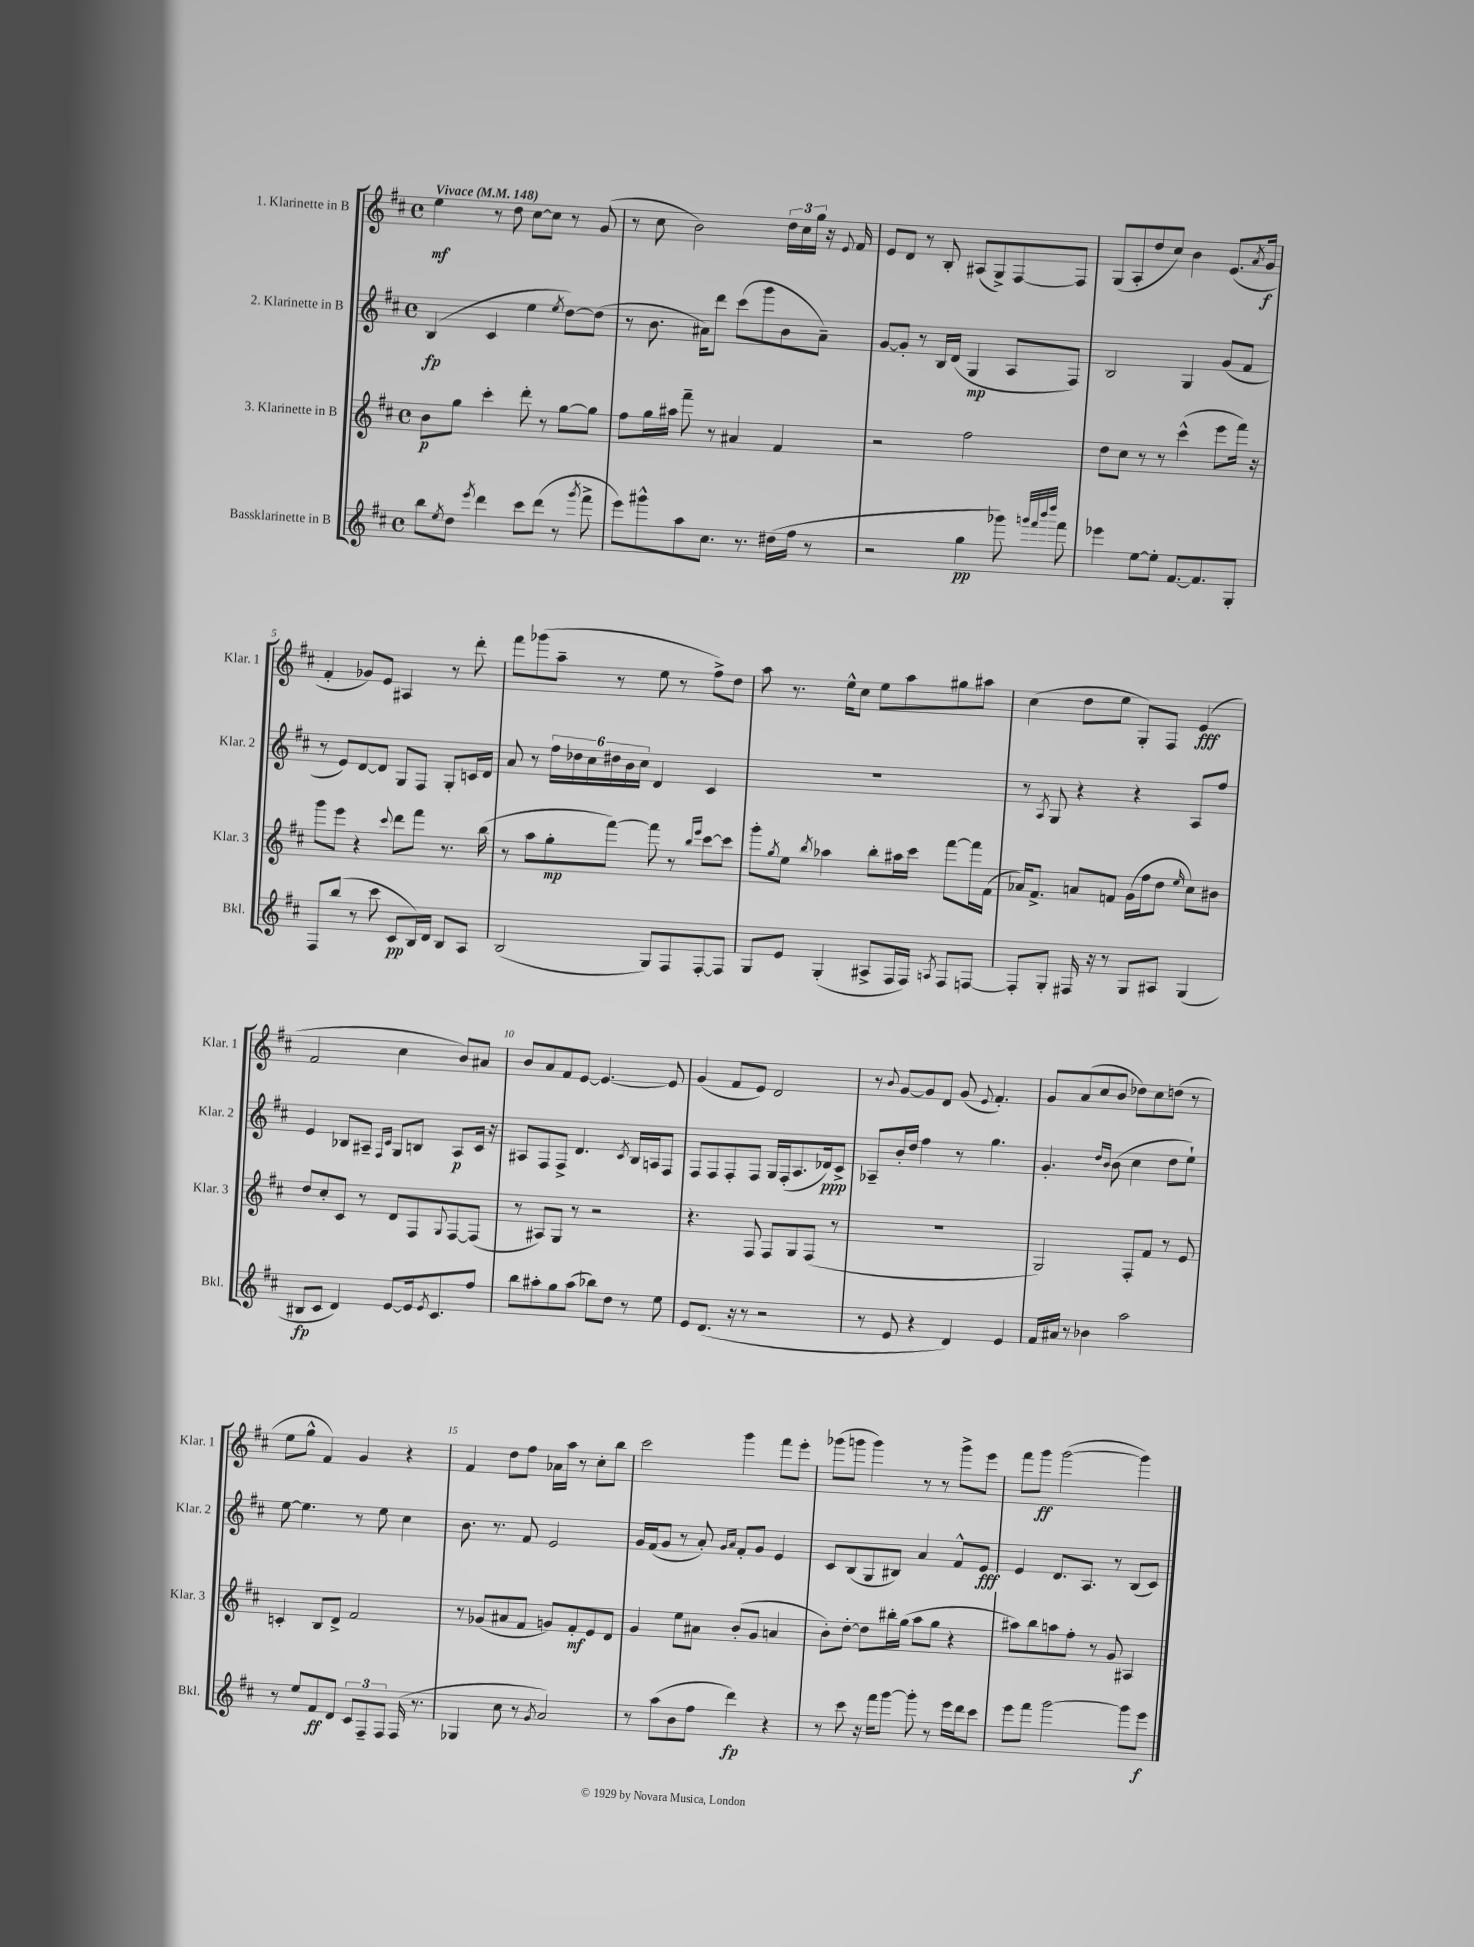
<<
\new StaffGroup <<
\new Staff = "s0" \with { instrumentName = "1. Klarinette in B" shortInstrumentName = "Klar. 1" } {
    \clef treble \key d \major \defaultTimeSignature \time 4/4 \tempo "Vivace" 4 = 148
    e''4\mf r8 d''8 cis''8~ cis''8 r8 g'8( |
    r8 cis''8 b'2) \tuplet 3/2 { d''16 cis''16 g''16 } r16 \appoggiatura { e'8 } fis'16 |
    e'8 d'8 r8 b8-. ais8( g8->) fis8~ fis8 |
    g8( a8-. d''8 cis''8) b'4 e'8.( \acciaccatura { a'8 } g'16\f |
    fis'4-. ges'8) e'8 ais4 r8 d'''8-. |
    fis'''8 ges'''8( a''8-- r8 e''8 r8 fis''8->) d''8 |
    a''8 r8. e''16-^ cis''8 e''8 a''8 gis''8 ais''8 |
    cis''4( d''8 e''8 g8-.) fis8 e'4\fff( |
    fis'2 cis''4 b'8) ais'8 |
    b'8 a'8 fis'8 e'8~ e'4.~ e'8 |
    g'4( fis'8 e'8) d'2 |
    r8 \appoggiatura { b'8 } g'8~ g'8 d'8 g'8( \appoggiatura { e'8 } fis'4.-.) |
    g'8 a'8( cis''8 b'8 des''8) cis''8 d''8( r8 |
    e''8 g''8-^ fis'4) g'4 r4 |
    fis'4 d''8 fis''8 aes'16 a''16 r8 cis''8-. b''8 |
    cis'''2 g'''4 fis'''8 e'''8-. |
    ges'''8( g'''8 g'''4) r8 r8 g'''8-> e'''8 |
    fis'''8 g'''8\ff g'''2~( g'''4) \bar "|." |
}
\new Staff = "s1" \with { instrumentName = "2. Klarinette in B" shortInstrumentName = "Klar. 2" } {
    \clef treble \key d \major \defaultTimeSignature \time 4/4
    b4\fp( cis'4 e''4 \acciaccatura { e''8 } d''8~) d''8( |
    r8 b'8. ais'16) d'''8 cis'''8( g'''8 b'8 ais'8--) |
    g'8~ g'8-. r8 b16 d'16( g4\mp a8 fis8) |
    b2 g4 g'8( fis'8 |
    r8 e'8) d'8~ d'8 g8 fis8 g8-. c'16 d'16 |
    a'8 r8 \tuplet 6/4 { fis''16 des''16 cis''16 dis''16 b'16 cis''16 } d'4 cis'4 |
    R1 |
    r8 \acciaccatura { a8 } g8 r4 r4 a8 fis''8 |
    e'4 bes8 ais8-- \grace { fis16 cis'16 } g8 b8 ais8\p cis'16 r16 |
    ais8 fis8 fis8-> d'4. \acciaccatura { cis'8 } b16 a16 fis8 |
    fis8 fis8 fis8-. fis8 g16 fis16-.( a8. des'16\ppp) cis'8-> |
    aes8-- b'16-. d''16 fis''4 r8 g''4. |
    g'4.-. \grace { d''16 b'16 } b'8( cis''4 d''8 e''8-!) |
    e''8~ e''4. r8 e''8 cis''4 |
    b'8. r8. fis'8 e'2 |
    g'16 fis'16( g'8 r8 a'8-.) \grace { g'16 a'16 } fis'8-. g'8 e'4 |
    cis'8 b8( g8 bis8) a'4 fis'8-^ e'8\fff |
    e'4 d'8. a8. r8 b8( cis'8) \bar "|." |
}
\new Staff = "s2" \with { instrumentName = "3. Klarinette in B" shortInstrumentName = "Klar. 3" } {
    \clef treble \key d \major \defaultTimeSignature \time 4/4
    b'8\p g''8 cis'''4-. d'''8-. r8 g''8~ g''8 |
    fis''8 g''16 ais''16 fis'''8-- r8 ais'4 fis'4 |
    r2 fis''2 |
    d''8 cis''8 r8 r8 cis'''4-^( e'''8 fis'''16) r16 |
    g'''8 e'''8 r4 \appoggiatura { cis'''8 } d'''8 fis'''8 r8. b''16( |
    r8 a''8 g''8-.\mp fis'''8~) fis'''8 r8 \grace { b''16 e'''16 } cis'''8~ cis'''8 |
    g'''8-. \acciaccatura { g''8 } e''8 \acciaccatura { b''8 } aes''4 b''8-. ais''16 cis'''16 fis'''8~ fis'''16 fis'16( |
    aes'16) fis'8.-> a'8 f'8 g'16( fis''16 d''8 \grace { e''16 } cis''8) bis'8 |
    d''8 cis''8-. cis'8 r8 d'8 fis8 \appoggiatura { g8 } fis8~ fis8( |
    r8 ais8) g8 r8 r2 |
    r4. fis8 fis8 g8 fis8( r8 |
    R1 |
    g2) fis8-. fis'8 r8 e'8 |
    c'4-. b8 d'8-> fis'2 |
    r8 ges'8( ais'8 fis'8 g'8) fis'8-.\mf e'8 d'8 |
    g'4 e''8 ais'8 b'8-.( g'8 a'4 |
    b'8-.) d''8~-. d''8 bis''16-. g''16( a''8 g''8 r4 |
    ais''8) b''8 a''8 fis''8-. r8 g'8 ais4 \bar "|." |
}
\new Staff = "s3" \with { instrumentName = "Bassklarinette in B" shortInstrumentName = "Bkl." } {
    \clef treble \key d \major \defaultTimeSignature \time 4/4
    b''8 \acciaccatura { e''8 } d''8 \acciaccatura { e'''8 } d'''4 cis'''8 d'''8( r8 \acciaccatura { g'''8 } fis'''8-> |
    e'''8) gis'''8-^ a''8 cis''8. r8. dis''16( fis''16 r8 |
    r2 g''4\pp ges'''8) \grace { g'''32 fis'''32 b'''32 d''''32 } fis'''8 |
    ees'''4 e''8~ e''8-. fis'8.~ fis'8. g8-. |
    fis8 b''8( r8 cis'''8 cis'8\pp b16) d'16 b8 a8 |
    b2( g8) fis8 fis8~-. fis8 |
    g8 e'8 g4-.( ais8-> fis16 fis16) \acciaccatura { a8 } fis8 f8~ |
    f8-. g8-. fis16 r16 r8 g8 ais8 g4( |
    bis8\fp cis'8 d'4) e'8~ e'16 \acciaccatura { e'8 } cis'8. fis''8 |
    b''8 ais''8-. g''8 ais''8( bes''8) d''8 r8 e''8 |
    e'8 d'8.( r16 r8 r2 |
    r8 e'8 r4 d'4) e'4 |
    fis'16 ais'16 r8 bes'4 a''2 |
    r8 e''8 fis'8\ff d'8 \tuplet 3/2 { cis'8 fis8-- fis8 } fis16( r8. |
    ges4 cis''8 r8 \acciaccatura { g'8 } a'2) |
    r8 a''8( b'8 fis''8 d'''4\fp) r4 |
    r8 cis'''8 r16 fis'''16 g'''8~ g'''8-. r8 e'''16 d'''16 cis'''8 |
    e'''8 fis'''8 g'''2~ g'''8 e'''8\f \bar "|." |
}
>>
>>
\layout { \context { \Score \override BarNumber.break-visibility = ##(#f #t #t) barNumberVisibility = #(every-nth-bar-number-visible 5) } }
